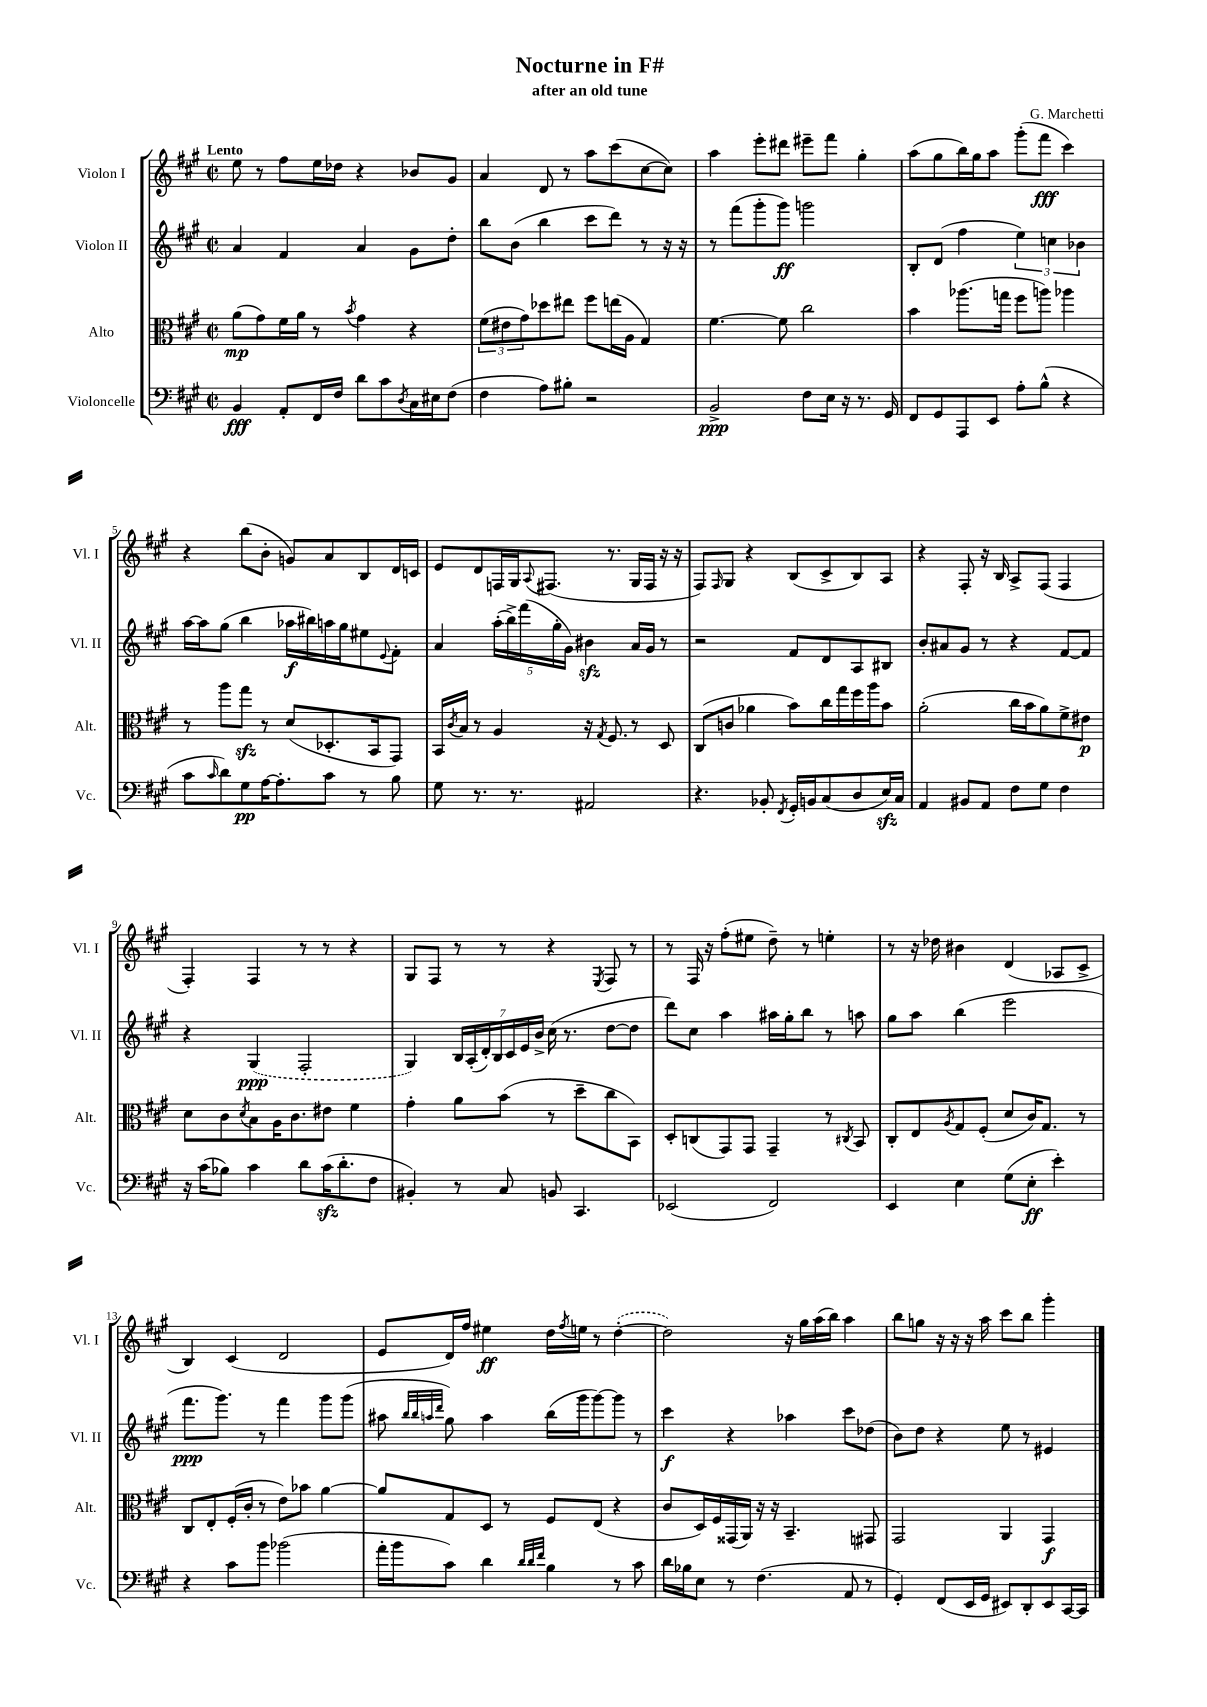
\header { title = "Nocturne in F#" composer = "G. Marchetti" subtitle = "after an old tune" }
<<
\new StaffGroup <<
\new Staff = "s0" \with { instrumentName = "Violon I" shortInstrumentName = "Vl. I" } {
    \clef treble \key a \major \defaultTimeSignature \time 2/2 \tempo "Lento"
    e''8 r8 fis''8 e''16 des''16 r4 bes'8 gis'8 |
    a'4 d'8 r8 a''8 cis'''8( cis''8~ cis''8) |
    a''4 e'''8-. dis'''8 eis'''8-- fis'''8 gis''4-. |
    a''8( gis''8 b''16) gis''16 a''8 gis'''8-.( fis'''8\fff cis'''4) |
    r4 b''8( b'8-. g'8) a'8 b8 d'16 c'16 |
    e'8 d'8 f16 gis16 \appoggiatura { a8 } fis8.( r8. gis16 fis16 r16 r16 |
    fis8) \grace { fis16 } gis8 r4 b8( cis'8-> b8) a8 |
    r4 fis8-. r16 b16 a8-> fis8( fis4 |
    fis4-.) fis4 r8 r8 r4 |
    gis8 fis8 r8 r8 r4 \acciaccatura { e8 } fis8 r8 |
    r8 fis16 r16 fis''8-.( eis''8 d''8--) r8 e''4-. |
    r8 r16 des''16 bis'4 d'4( aes8 cis'8-> |
    b4) cis'4( d'2 |
    e'8 d'16) fis''16 eis''4\ff d''16 \acciaccatura { fis''8 } e''16 r8 \once \slurDashed d''4~-.( |
    d''2) r16 gis''16 a''16( b''16) a''4 |
    b''8 g''8 r16 r16 r16 a''16 cis'''8 b''8 gis'''4-. \bar "|." |
}
\new Staff = "s1" \with { instrumentName = "Violon II" shortInstrumentName = "Vl. II" } {
    \clef treble \key a \major \defaultTimeSignature \time 2/2
    a'4 fis'4 a'4 gis'8 d''8-. |
    b''8 b'8( b''4 cis'''8 d'''8) r8 r16 r16 |
    r8 fis'''8( gis'''8-. gis'''8\ff) g'''2 |
    b8-. d'8( fis''4 \tuplet 3/2 { e''4) c''4 bes'4 } |
    a''16~ a''16 gis''8( b''4 aes''16\f bis''16) a''16 gis''16 eis''8 \appoggiatura { e'8 } fis'8-. |
    a'4 \tuplet 5/4 { a''16-.( b''16->) fis'''16( gis''16-. gis'16) } bis'4\sfz a'16 gis'16 r8 |
    r2 fis'8 d'8 a8 bis8 |
    b'8-. ais'8 gis'8 r8 r4 fis'8~ fis'8 |
    r4 \once \slurDashed gis4\ppp( fis2-. |
    gis4) \tuplet 7/4 { b16 a16-.( d'16-.) b16 cis'16 e'16 b'16-> } cis''16( r8. d''8~ d''8 |
    d'''8) cis''8 a''4 ais''16 gis''16-. b''8 r8 a''8 |
    gis''8 a''8 b''4( e'''2 |
    fis'''8.\ppp gis'''8.) r8 fis'''4 gis'''8 gis'''8( |
    ais''8 \grace { b''32 b''32 a''32 d'''32 } gis''8) a''4 b''16( gis'''16 gis'''8~) gis'''8 r8 |
    cis'''4\f r4 aes''4 cis'''8 des''8( |
    b'8) d''8 r4 e''8 r8 eis'4 \bar "|." |
}
\new Staff = "s2" \with { instrumentName = "Alto" shortInstrumentName = "Alt." } {
    \clef alto \key a \major \defaultTimeSignature \time 2/2
    a'8\mp( gis'8) fis'16 a'16 r8 \acciaccatura { b'8 } gis'4 r4 |
    \tuplet 3/2 { fis'8( eis'8 gis'8) } des''8 eis''8 fis''8 e''16( a16 gis4) |
    fis'4.~ fis'8 cis''2 |
    b'4 aes''8.( g''16 fis''8 a''8) aes''4 |
    r8 a''8 gis''8\sfz r8 d'8( des8.-. b,16 gis,8) |
    b,16 \acciaccatura { cis'8 } b16 r8 a4 r16 \acciaccatura { gis8 } fis8. r8 d8 |
    cis8( c'8 aes'4 b'8) cis''16 gis''16 fis''16 a''16 b'8 |
    a'2-.( cis''16 b'16 a'8) fis'8-> eis'8\p |
    d'8 cis'8 \acciaccatura { d'8 } b8 a16 cis'8. eis'8 fis'4 |
    gis'4-. a'8 b'8( r8 d''8-- cis''8 b,8) |
    d8-. c8( gis,8) gis,8 gis,4-- r8 \acciaccatura { cis8 } b,8 |
    cis8-. e8 \acciaccatura { a8 } gis8 fis8-.( d'8 cis'16) gis8. r8 |
    cis8 e8-. fis16-.( cis'16-. r8 e'8) bes'8 a'4~ |
    a'8 gis8 d8 r8 fis8 e8( r4 |
    cis'8 d16) fis16 gisis,16( a,16) r16 r16 b,4.-- gis,8 |
    gis,2 a,4 gis,4\f \bar "|." |
}
\new Staff = "s3" \with { instrumentName = "Violoncelle" shortInstrumentName = "Vc." } {
    \clef bass \key a \major \defaultTimeSignature \time 2/2
    b,4\fff a,8-. fis,16 fis16 d'8 cis'8 \acciaccatura { d8 } cis16 eis16 fis8( |
    fis4 a8) bis8-. r2 |
    b,2->\ppp fis8 e16 r16 r8. gis,16 |
    fis,8 gis,8 a,,8 e,8 a8-. b8-^( r4 |
    cis'8 \grace { cis'16 } d'8) gis8\pp a16~ a8.-. cis'8 r8 b8 |
    gis8 r8. r8. ais,2 |
    r4. bes,8-. \acciaccatura { fis,8 } gis,16-. b,16 cis8( d8 e16\sfz) cis16 |
    a,4 bis,8 a,8 fis8 gis8 fis4 |
    r16 cis'16( bes8) cis'4 d'8 cis'16\sfz( d'8.-. fis8 |
    bis,4-.) r8 cis8 b,8 cis,4. |
    ees,2( fis,2) |
    e,4 e4 gis8( e8-.\ff e'4-.) |
    r4 cis'8 b'8 bes'2( |
    a'16-. b'16 cis'8) d'4 \grace { d'32 d'32 fis'32 } b4 r8 cis'8 |
    d'16 bes16 e8 r8 fis4.( a,8 r8 |
    gis,4-.) fis,8( e,16 gis,16 eis,8) d,8-. eis,8 cis,16~ cis,16 \bar "|." |
}
>>
>>
